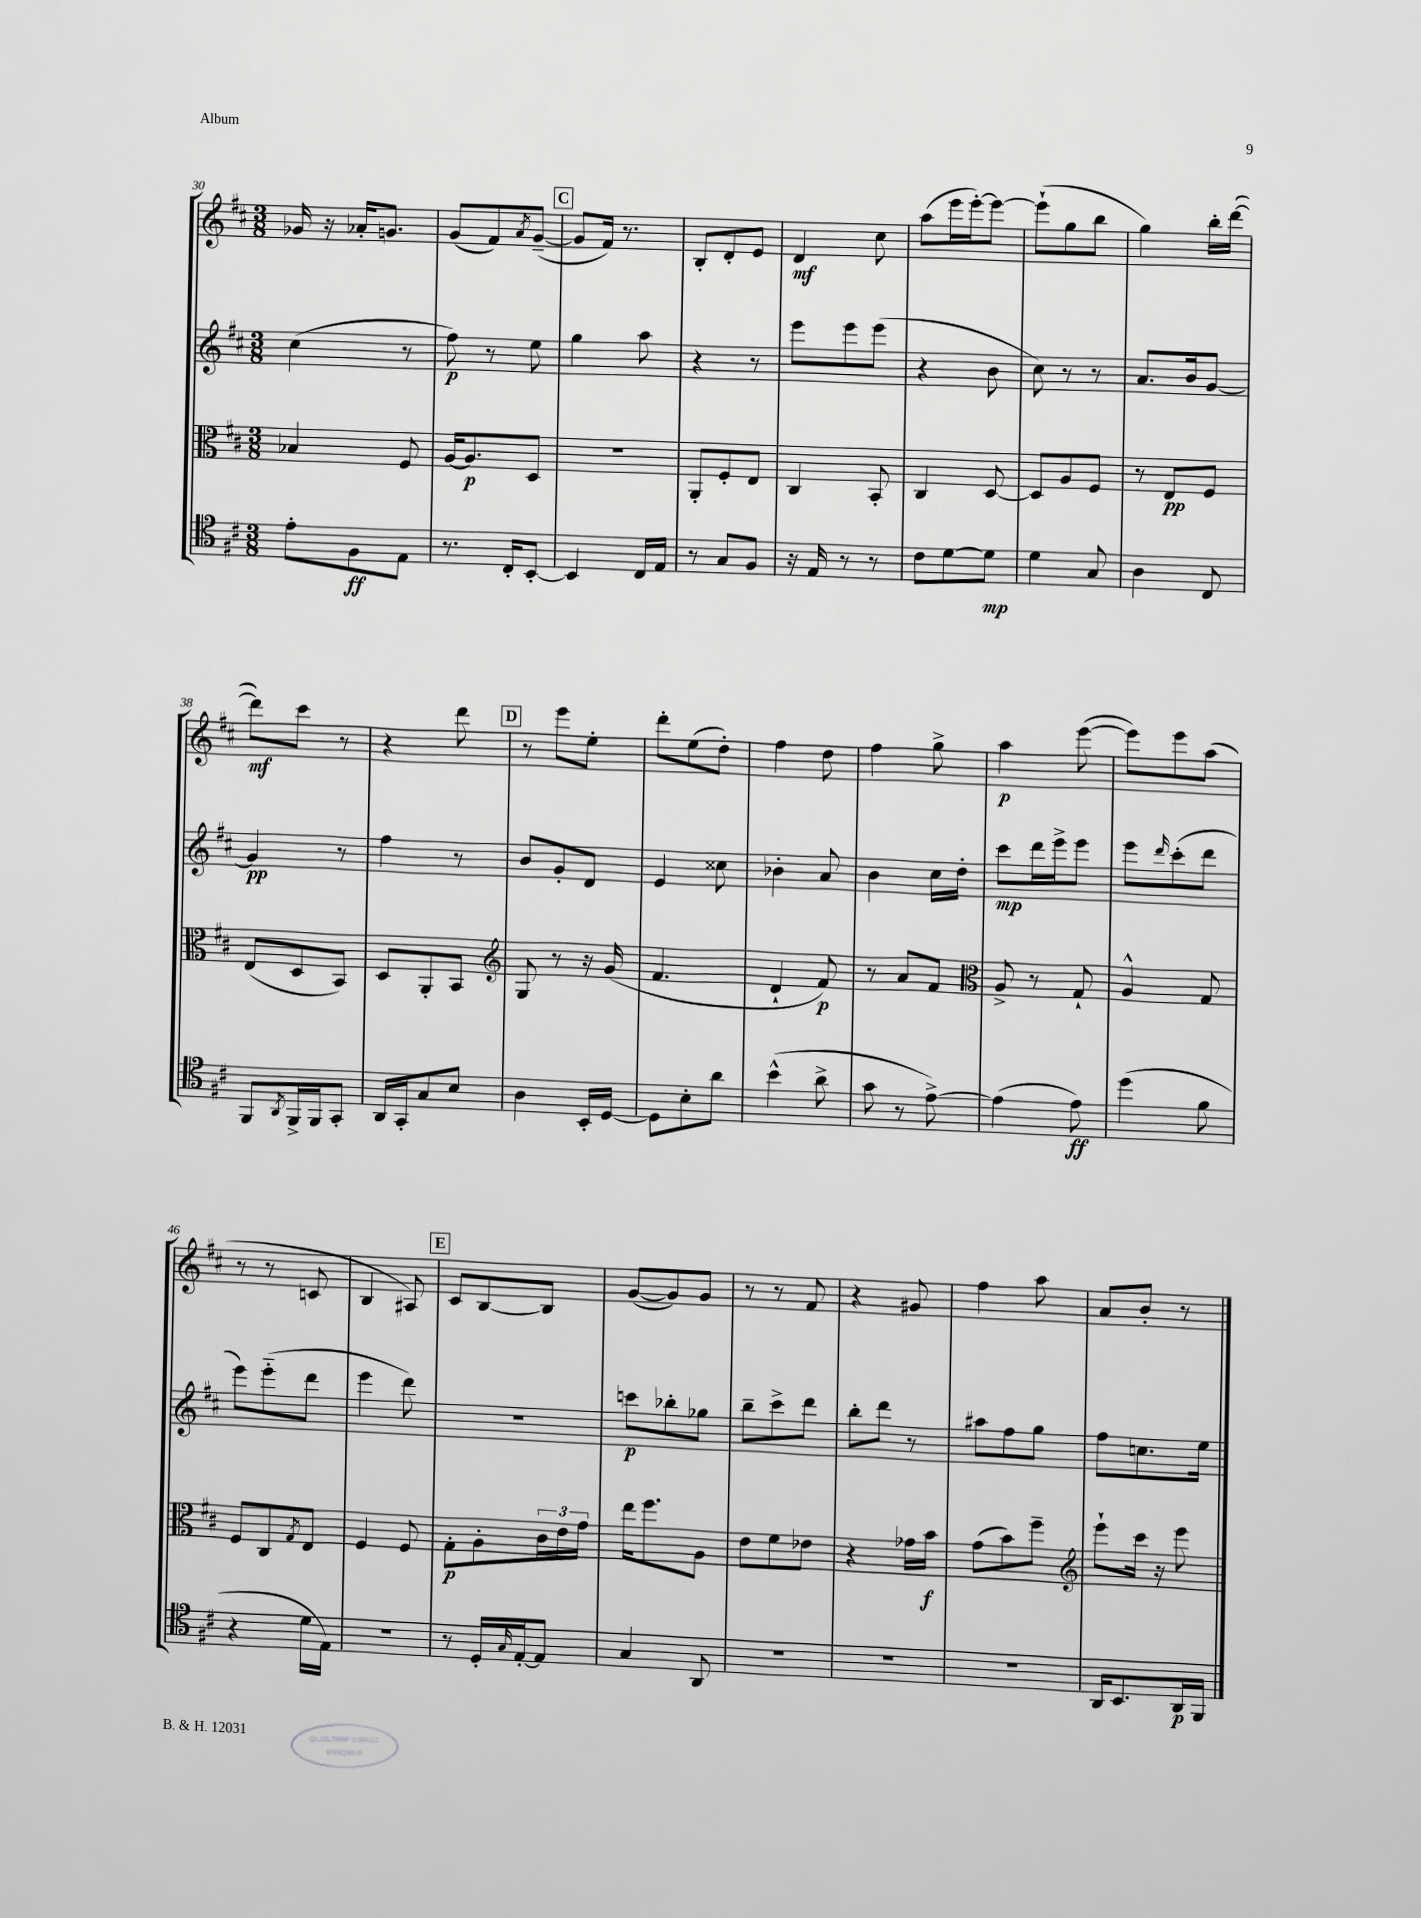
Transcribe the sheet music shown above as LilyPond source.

<<
\new StaffGroup <<
\new Staff = "s0" {
    \clef treble \key d \major \numericTimeSignature \time 3/8
    ges'16 r16 aes'16-. g'8. |
    g'8( fis'8) \acciaccatura { a'8 } g'8~--( |
    \mark \markup { \box "C" } g'8 fis'16) r8. |
    b8-. d'8-. e'8 |
    d'4\mf cis''8 |
    a''8( e'''16 e'''16~-.) e'''8~ |
    e'''8-!( g''8 b''8 |
    g''4) b''16-. d'''16~( |
    d'''8\mf) cis'''8 r8 |
    r4 d'''8 |
    \mark \markup { \box "D" } r8 e'''8 e''8-. |
    d'''8-. e''8( d''8-.) |
    fis''4 d''8 |
    fis''4 g''8-> |
    a''4\p e'''8~( |
    e'''8) e'''8 a''8( |
    r8 r8 c'8 |
    b4 ais8) |
    \mark \markup { \box "E" } cis'8 b8~ b8 |
    g'8~( g'8) g'8 |
    r8 r8 fis'8 |
    r4 gis'8 |
    fis''4 a''8 |
    a'8 b'8-. r8 \bar "|." |
}
\new Staff = "s1" {
    \clef treble \key d \major \numericTimeSignature \time 3/8
    cis''4( r8 |
    fis''8\p) r8 e''8 |
    \mark \markup { \box "C" } g''4 a''8 |
    r4 r8 |
    e'''8 e'''8 e'''8( |
    r4 b'8 |
    cis''8) r8 r8 |
    a'8. b'16 g'8~ |
    g'4\pp r8 |
    fis''4 r8 |
    \mark \markup { \box "D" } b'8 g'8-. d'8 |
    e'4 cisis''8 |
    bes'4-. a'8 |
    b'4 cis''16 d''16-. |
    cis'''8\mp d'''16 e'''16-> e'''8 |
    e'''8 \grace { d'''16 } cis'''8-.( d'''8 |
    e'''8) e'''8-_( d'''8 |
    e'''4 d'''8) |
    \mark \markup { \box "E" } R4. |
    c'''8\p bes''8-. ges''8 |
    b''8-- cis'''8-> d'''8 |
    b''8-. d'''8 r8 |
    ais''8 fis''8 g''8 |
    fis''8 c''8. e''16 \bar "|." |
}
\new Staff = "s2" {
    \clef alto \key d \major \numericTimeSignature \time 3/8
    bes4 fis8 |
    a16~ a8.\p d8 |
    \mark \markup { \box "C" } R4. |
    a,8-. fis8-. e8 |
    cis4 b,8-. |
    cis4 d8~ |
    d8 a8 fis8 |
    r8 e8\pp fis8 |
    e8( d8 b,8) |
    d8 a,8-. b,8 |
    \mark \markup { \box "D" } \clef treble g8 r8 r16 g'16( |
    fis'4. |
    d'4-! fis'8\p) |
    r8 a'8 fis'8 |
    \clef alto a8-> r8 g8-! |
    a4-^ g8 |
    fis8 cis8 \acciaccatura { g8 } e8 |
    fis4 fis8 |
    \mark \markup { \box "E" } g8-.\p a8-. \tuplet 3/2 { cis'16 e'16 g'16 } |
    e''16 fis''8. a8 |
    e'8 fis'8 ees'8 |
    r4 ges'16 b'16\f |
    g'8( b'8) fis''8-- |
    \clef treble e'''8-! cis'''16 r16 e'''8 \bar "|." |
}
\new Staff = "s3" {
    \clef tenor \key d \major \numericTimeSignature \time 3/8
    e'8-. fis8\ff e8 |
    r8. cis16-. b,8~-. |
    \mark \markup { \box "C" } b,4 cis16 e16 |
    r8 g8 fis8 |
    r16 e16 r8 r8 |
    cis'8 d'8~ d'8\mp |
    d'4 g8 |
    a4 cis8 |
    fis,8 \acciaccatura { a,8 } fis,16-> fis,16 g,8-. |
    a,16 g,16-. g8 b8 |
    \mark \markup { \box "D" } a4 b,16-. d16~ |
    d8 b8-. a'8 |
    b'4-^( a'8-> |
    g'8 r8 e'8~->) |
    e'4( e'8\ff) |
    d''4( fis'8 |
    r4 d'16 e16) |
    R4. |
    \mark \markup { \box "E" } r8 d16-. \grace { g16 } e16~-. e8 |
    g4 a,8 |
    R4. |
    R4. |
    R4. |
    a,16 b,8. a,16\p fis,16 \bar "|." |
}
>>
>>
\layout { \context { \Score currentBarNumber = #30 } }
